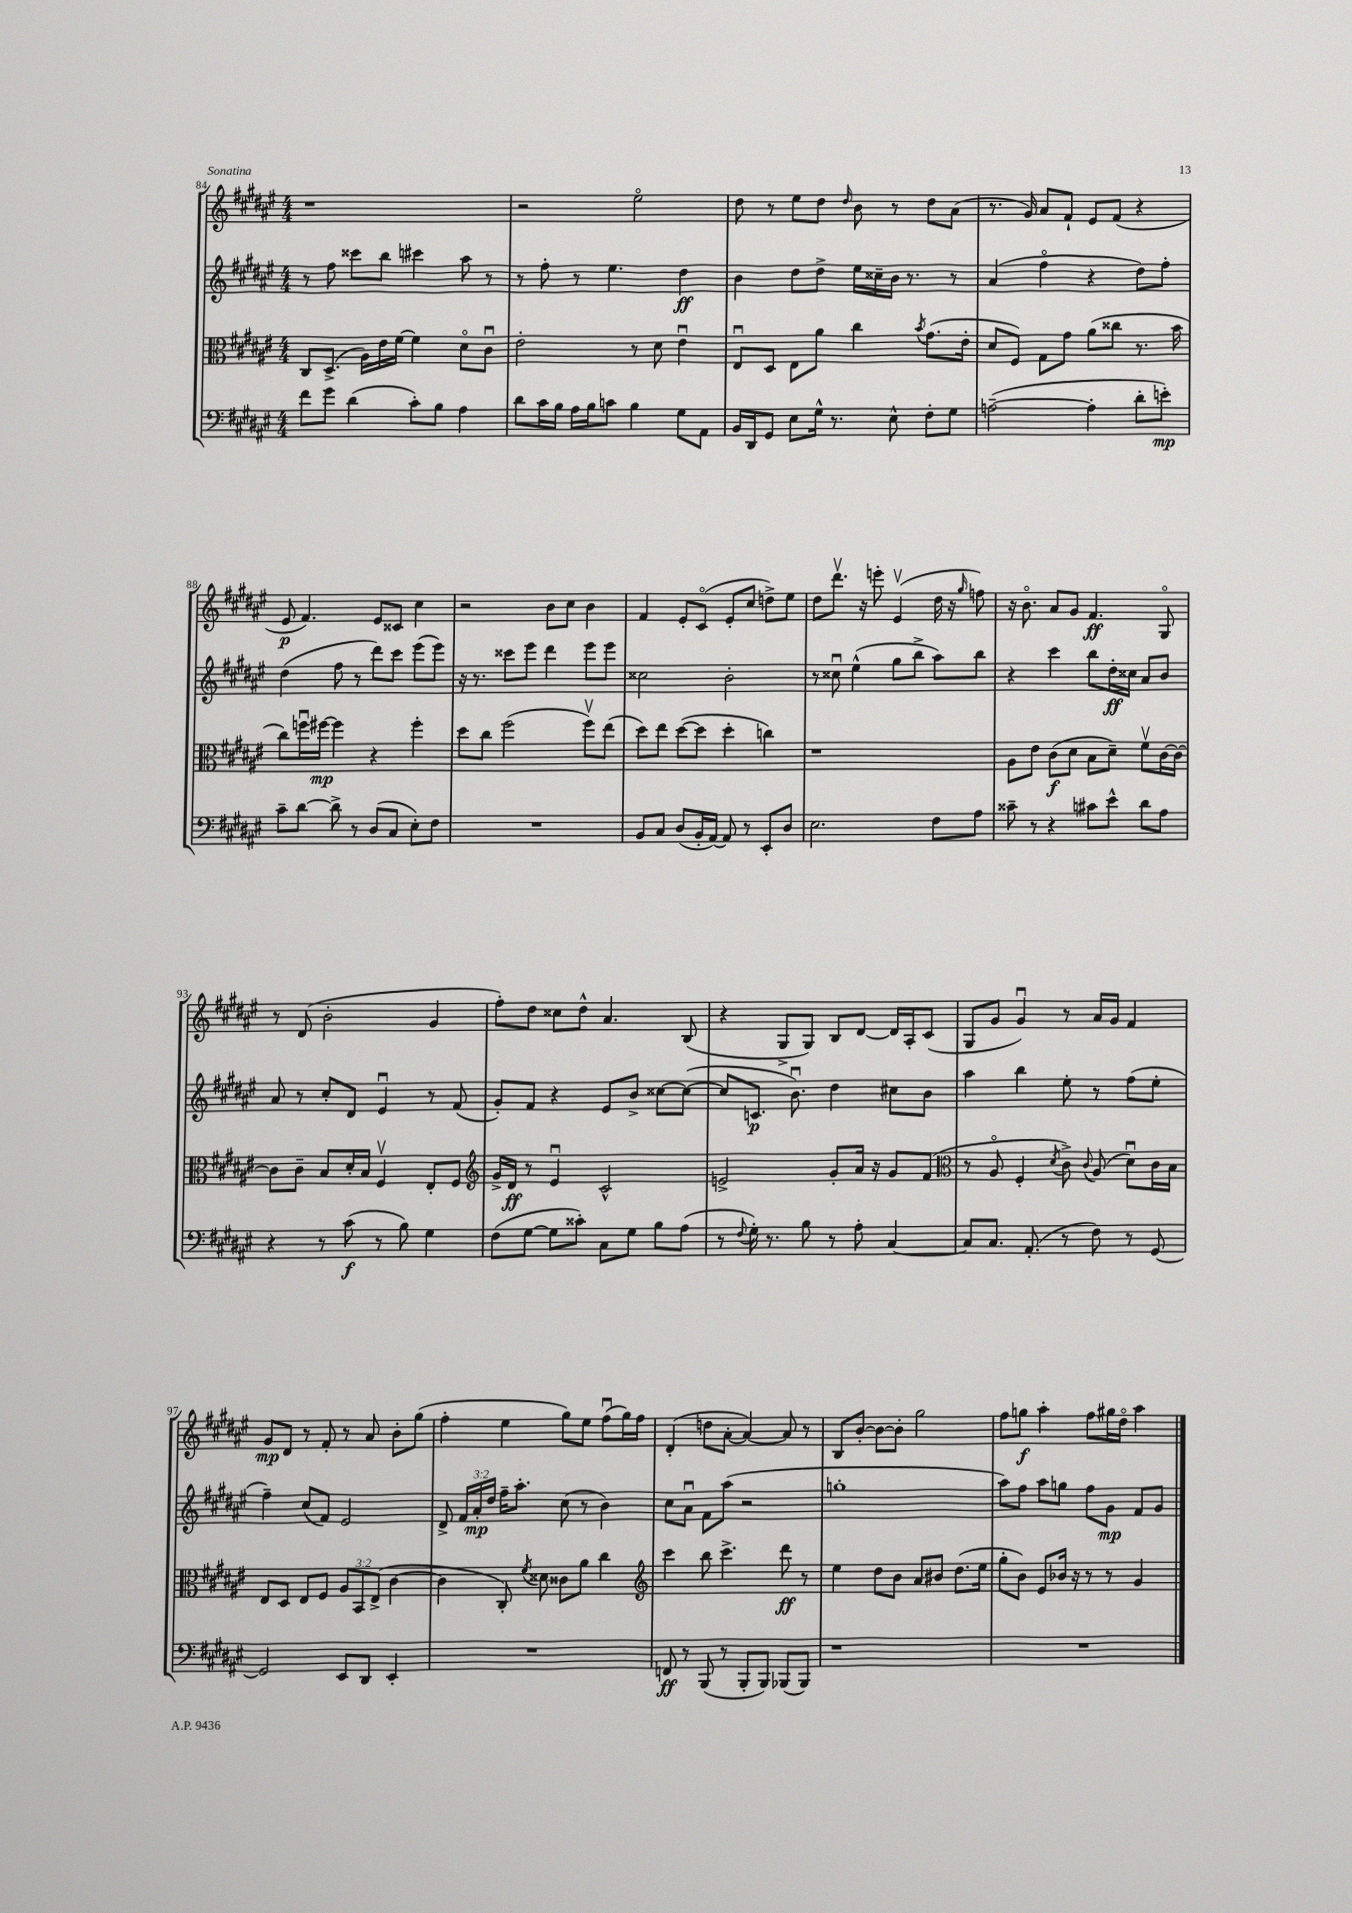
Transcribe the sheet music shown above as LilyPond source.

<<
\new StaffGroup <<
\new Staff = "s0" {
    \clef treble \key fis \major \numericTimeSignature \time 4/4
    \autoBeamOff r1 |
    r2 eis''2\flageolet |
    dis''8 r8 eis''8[ dis''8] \grace { dis''16 } b'8 r8 dis''8[ ais'8]( |
    r8. gis'16) ais'8[ fis'8]-! eis'8[ fis'8]( r4 |
    eis'8\p fis'4.) eis'8[ cisis'8] cis''4 |
    r2 b'8[ cis''8] b'4 |
    fis'4 eis'8[-. cis'8]\flageolet( eis'8[-. cis''8] d''8[->) eis''8] |
    dis''8[ dis'''8.]\upbow r16 e'''8-. eis'4\upbow( dis''16 r16 \grace { gis''16 } f''8) |
    r16 b'8.\flageolet ais'8[ gis'8] fis'4.\ff gis8\flageolet |
    r8 dis'8( b'2-. gis'4 |
    fis''8[-.) dis''8] cisis''8[ dis''8]-^ ais'4. b8( |
    r4 gis8[-> gis8]) b8[ dis'8]~ dis'16[ ais16-. cis'8]( |
    gis8[ gis'8] gis'4\downbow) r8 ais'16[ gis'16] fis'4 |
    gis'8[\mp dis'8] r8 fis'8-. r8 ais'8 b'8[-. gis''8]( |
    fis''4-. eis''4 gis''8[) eis''8] fis''8[\downbow( gis''16) fis''16] |
    dis'4-.( d''8[ ais'8]~-. ais'4~) ais'8 r8 |
    b8[ b'8]~-. b'8[~ b'8]-. gis''2 |
    fis''8[ g''8]\f ais''4-. fis''8[ gis''16 dis''16]\flageolet ais''4 \bar "|." |
}
\new Staff = "s1" {
    \clef treble \key fis \major \numericTimeSignature \time 4/4 \override Staff.TupletNumber.text = #tuplet-number::calc-fraction-text
    \autoBeamOff r8 fis''8 cisis'''8[ b''8] cis'''4 ais''8 r8 |
    r8 fis''8-. r8 eis''4. dis''4\ff |
    b'4 dis''8[ dis''8]-> eis''16[ cisis''16-- b'16] r8. r8 |
    ais'4( fis''4\flageolet r4 dis''8[) fis''8]-. |
    dis''4( fis''8 r8 dis'''8[) cis'''8] eis'''8[( eis'''8]) |
    r16 r8. cisis'''8[ eis'''8] dis'''4 eis'''8[ eis'''8] |
    cisis''2 b'2-. |
    r8 cisis''8\downbow eis''4-^( gis''8[ b''8]-> ais''8[) b''8] |
    r4 cis'''4 b''8[ dis''16-.\ff cisis''16] ais'8[ b'8] |
    ais'8 r8 cis''8[-. dis'8] eis'4\downbow r8 fis'8( |
    gis'8[-.) fis'8] r4 eis'8[ b'8]-> cisis''8[~ cisis''8]~( |
    cisis''8[ c'8.]\p b'8.\downbow) dis''4 cis''8[ b'8] |
    ais''4 b''4 eis''8-. r8 fis''8[( eis''8]-. |
    fis''4--) cis''8[( fis'8]) eis'2 |
    dis'8-> \tuplet 3/2 { fis'16[ ais'16-.\mp dis''16] } fis''16[-- ais''8.]-. cis''8( r8 b'4) |
    cis''8[ ais'8]\downbow fis'8[ ais''8]( r2 |
    g''1-. |
    ais''8[) fis''8] ais''8[ g''8] fis''8[ gis'8]\mp fis'8[ gis'8] \bar "|." |
}
\new Staff = "s2" {
    \clef alto \key fis \major \numericTimeSignature \time 4/4 \override Staff.TupletNumber.text = #tuplet-number::calc-fraction-text
    \autoBeamOff cis8[ dis8.]->( ais16[) eis'16 fis'16]~ fis'4 dis'8[\flageolet cis'8]\downbow |
    eis'2-. r8 dis'8 eis'4\downbow |
    eis8[\downbow dis8] eis8[ ais'8] cis''4 \acciaccatura { b'8 } gis'8.[( eis'16]-. |
    dis'8[ fis8]) gis8[ gis'8] ais'8[( cisis''8] r8. b'16 |
    cis''8[) f''16\downbow fis''16]~\mp fis''4 r4 fis''4-. |
    dis''8[ cis''8] fis''2( fis''8[\upbow) eis''8]( |
    dis''8[) eis''8] dis''8[~( dis''8] dis''4-. c''4) |
    r1 |
    ais8[ eis'8] cis'8[\f( dis'8] b8[ dis'8]--) fis'8[\upbow cis'16~ cis'16]~ |
    cis'8[ cis'8]-- b8[ dis'16-. b16] fis4\upbow eis8[-. fis8] |
    \clef treble gis'16[-> dis'16]\ff r8 eis'4\downbow cis'2-^ |
    e'2-> gis'8[-. ais'16] r16 gis'8[ fis'8]( |
    \clef alto r8 ais8\flageolet fis4-. \acciaccatura { dis'8 } cis'8->) \appoggiatura { cis'8 } ais8( dis'8[\downbow) cis'16 b16] |
    eis8[ dis8] eis8[ fis8] \tuplet 3/2 { ais8[ b,8 eis8]->( } cis'4~ |
    cis'4 cis8-.) \acciaccatura { fis'8 } disis'8 cisis'8[ ais'8] cis''4 |
    \clef treble cis'''4 b''8 cis'''4.-> dis'''8\ff r8 |
    eis''4 dis''8[ b'8] ais'8[ bis'8] dis''8.[( eis''16] |
    gis''8[-. b'8]) eis'8[ bes'16] r16 r8 r8 gis'4 \bar "|." |
}
\new Staff = "s3" {
    \clef bass \key fis \major \numericTimeSignature \time 4/4
    \autoBeamOff fis'8[ gis'8] dis'4( cis'8[-.) b8] ais4 |
    dis'8[ cis'16 b16] ais16[ b16 c'8] b4 gis8[ ais,8] |
    b,16[ dis,16 gis,8] eis8[ gis16]-^ r8. eis8-^ fis8[-. gis8] |
    a2~--( a4-. dis'8[-. e'8]-.\mp) |
    cis'8[-- dis'8]~ dis'8-> r8 dis8[( cis8] eis8[-.) fis8] |
    R1 |
    b,8[ cis8] dis8[( b,16-. ais,16]~) ais,8 r8 eis,8[-. dis8] |
    eis2. fis8[ ais8] |
    cisis'8-- r8 r4 cis'8[ eis'8]-^ dis'8[ ais8] |
    r4 r8 cis'8\f( r8 b8) gis4 |
    fis8[( gis8]~ gis8[ cisis'8]-.) cis8[ gis8] b8[ ais8]( |
    r8 \appoggiatura { fis8 } gis16-.) r8. b8 r8 ais8-. cis4~ |
    cis8[ cis8.] ais,8.-.( r8 fis8) r8 gis,8~ |
    gis,2 eis,8[ dis,8] eis,4-. |
    R1 |
    f,8\ff r8 b,,8( r8 b,,8[-. b,,8]) bes,,8[( bes,,8]) |
    r1 |
    R1 \bar "|." |
}
>>
>>
\layout { \context { \Score currentBarNumber = #84 } }
